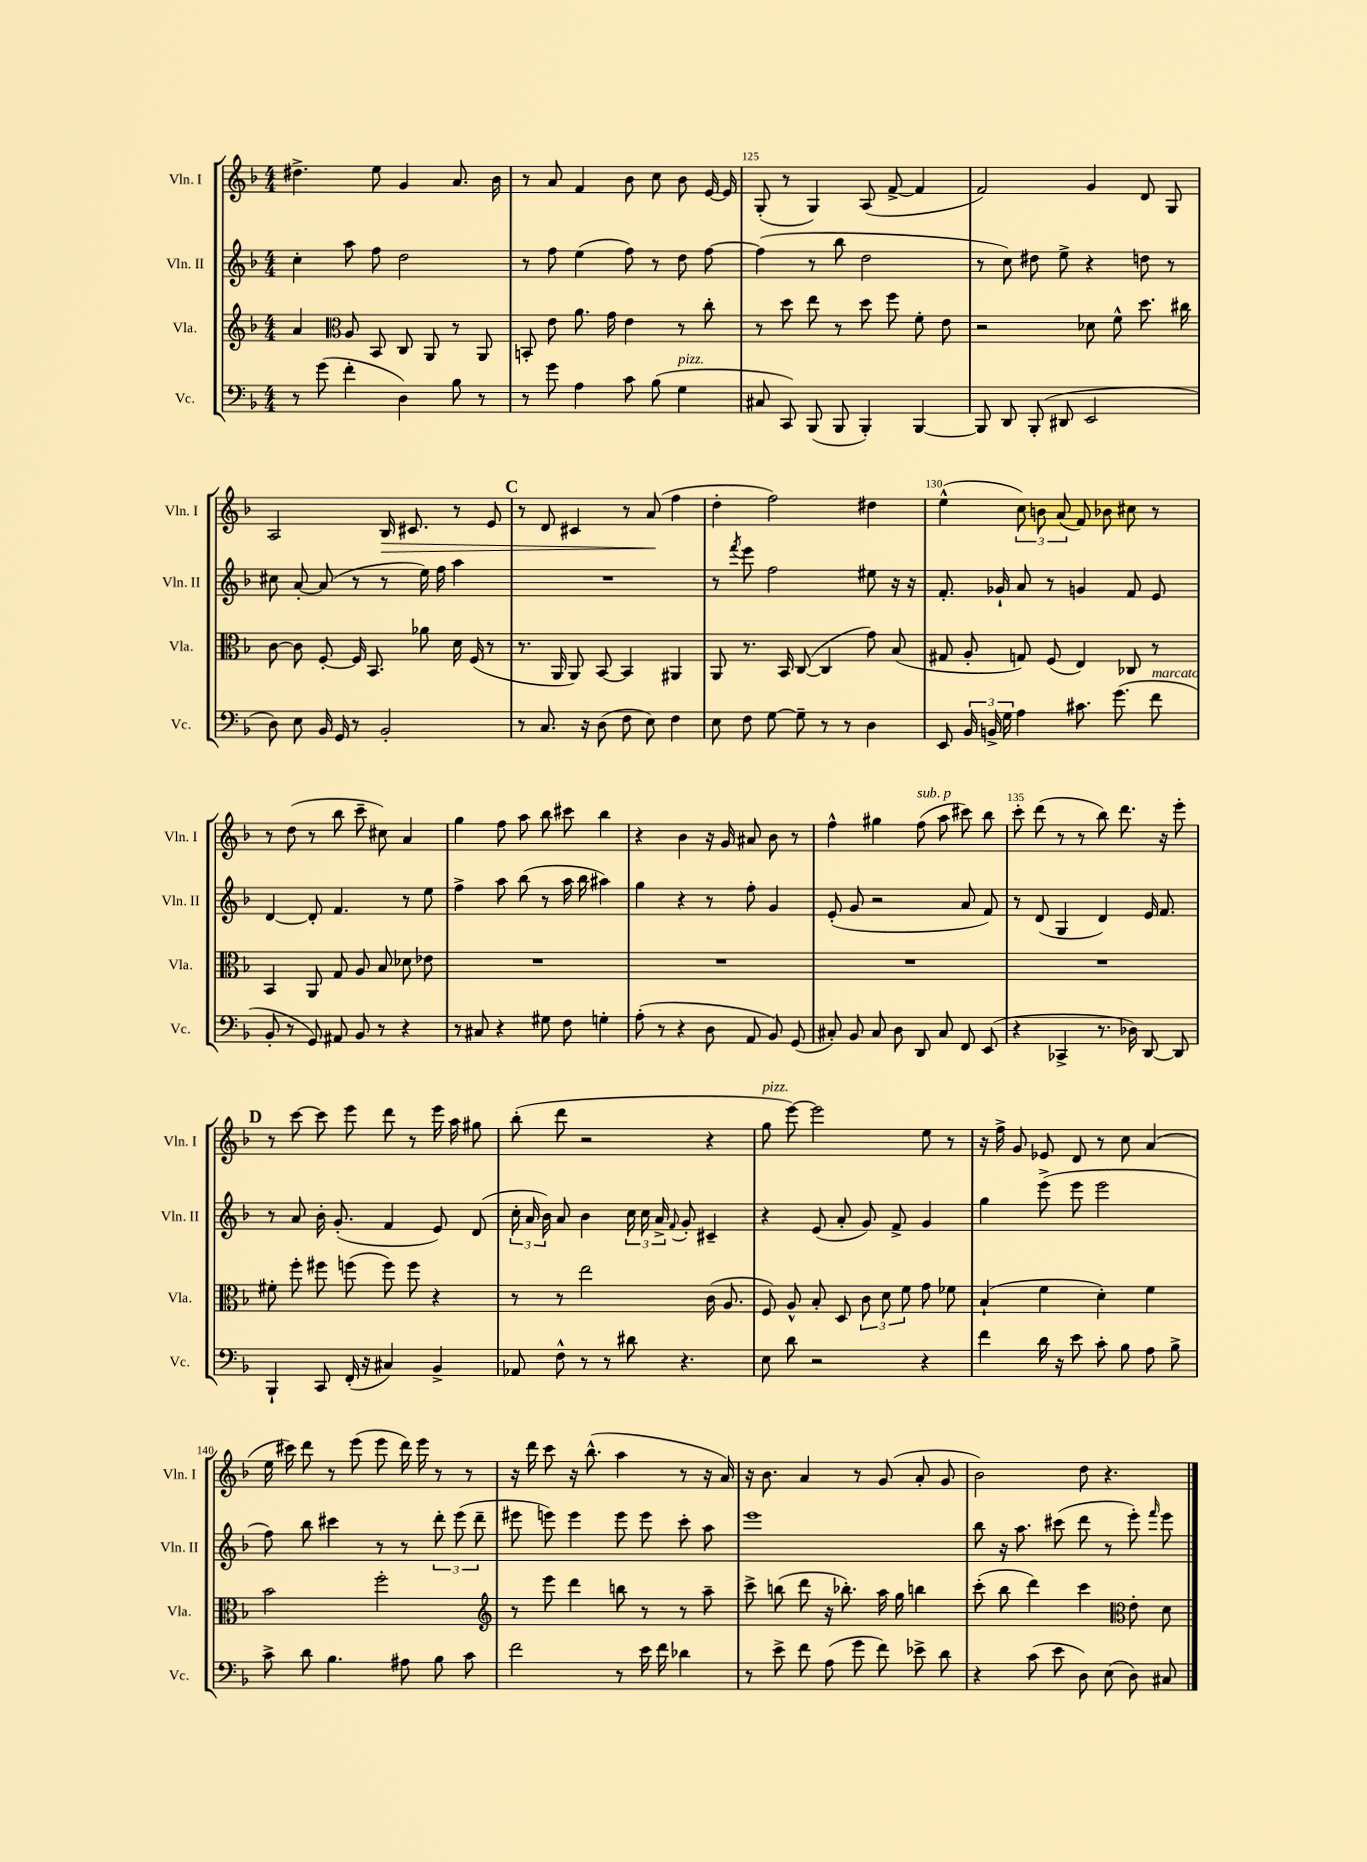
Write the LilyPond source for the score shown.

<<
\new StaffGroup <<
\new Staff = "s0" \with { instrumentName = "Vln. I" shortInstrumentName = "Vln. I" } {
    \clef treble \key f \major \numericTimeSignature \time 4/4
    \autoBeamOff dis''4.-> e''8 g'4 a'8. bes'16 |
    r8 a'8 f'4 bes'8 c''8 bes'8 e'16~ e'16 |
    g8-.( r8 g4) a8( f'8~-> f'4 |
    f'2) g'4 d'8 g8 |
    a2 bes16\> cis'8. r8 e'8 |
    \mark \markup { \bold "C" } r8 d'8 cis'4 r8 a'8\!( f''4 |
    d''4-. f''2) dis''4 |
    e''4-^( \tuplet 3/2 { c''8) b'8 a'8( } f'8) bes'8 cis''8 r8 |
    r8 d''8( r8 bes''8 c'''8-- cis''8) a'4 |
    g''4 f''8 a''8 bes''8 cis'''8 bes''4 |
    r4 bes'4 r16 g'16 ais'8 bes'8 r8 |
    f''4-^ gis''4 f''8^\markup { \italic "sub. p" }( a''8 cis'''8) bes''8 |
    c'''8-. d'''8( r8 r8 bes''8) d'''8. r16 e'''8-. |
    \mark \markup { \bold "D" } r8 c'''8~ c'''8 e'''8 d'''8 r8 e'''16 a''16 gis''8 |
    bes''8-.( d'''8 r2 r4 |
    g''8^\markup { \italic "pizz." } e'''8~) e'''2 e''8 r8 |
    r16 f''16-> g'8 ees'8 d'8 r8 c''8 a'4( |
    e''16 cis'''16) d'''8 r8 e'''8( e'''8 d'''16) e'''16 r8 r8 |
    r16 d'''16 c'''8 r16 bes''8.-^( a''4 r8 r16 a'16) |
    r16 bes'8. a'4 r8 g'8( a'8-. g'8 |
    bes'2) d''8 r4. \bar "|." |
}
\new Staff = "s1" \with { instrumentName = "Vln. II" shortInstrumentName = "Vln. II" } {
    \clef treble \key f \major \numericTimeSignature \time 4/4
    \autoBeamOff c''4-. a''8 f''8 d''2 |
    r8 f''8 e''4( f''8) r8 d''8 f''8~ |
    f''4( r8 bes''8 d''2 |
    r8 c''8) dis''8 e''8-> r4 d''8 r8 |
    cis''8 a'8~-. a'8( r8 r8 e''16) f''16 a''4 |
    \mark \markup { \bold "C" } R1 |
    r8 \acciaccatura { f'''8 } e'''8 f''2 eis''8 r16 r16 |
    f'8.-. ges'16-! a'8 r8 g'4 f'8 e'8 |
    d'4~ d'8-. f'4. r8 e''8 |
    f''4-> a''8 bes''8( r8 a''16 bes''16 ais''4) |
    g''4 r4 r8 f''8-. g'4 |
    e'8-.( g'8 r2 a'8 f'8) |
    r8 d'8( g4 d'4) e'16 f'8. |
    \mark \markup { \bold "D" } r8 a'8 bes'16-. g'8.-.( f'4 e'8) d'8( |
    \tuplet 3/2 { c''16-. a'16 bes'16) } a'8 bes'4 \tuplet 3/2 { c''16 c''16 a'16-> } \appoggiatura { f'8 } g'8-. cis'4-- |
    r4 e'8( a'8-. g'8) f'8-> g'4 |
    g''4 e'''8->( e'''8 e'''2 |
    f''8) bes''8 cis'''4 r8 r8 \tuplet 3/2 { d'''8-. e'''8( d'''8-- } |
    eis'''8 e'''8) e'''4 e'''8 e'''8 c'''8-. a''8 |
    e'''1 |
    bes''8 r16 a''8. cis'''8( d'''8 r8 e'''8-.) \grace { f'''16 } e'''8 \bar "|." |
}
\new Staff = "s2" \with { instrumentName = "Vla." shortInstrumentName = "Vla." } {
    \clef treble \key f \major \numericTimeSignature \time 4/4
    \autoBeamOff a'4 \clef alto a8 bes,8 c8 a,8 r8 a,8 |
    b,8-. e'8 a'8. g'16 e'4 r8 c''8-. |
    r8 d''8 e''8 r8 d''8 f''8 f'8-. e'8 |
    r2 des'8 f'8-^ d''8. cis''16 |
    c'8~ c'8 f8~-. f16 bes,8. aes'8 d'16 f16( r8 |
    \mark \markup { \bold "C" } r8. a,16 a,8) bes,8~ bes,4 ais,4 |
    a,8 r8. bes,16 c8~( c4 g'8) bes8( |
    gis8 a8-. g8) f8( e4) ces8 r8 |
    bes,4 a,8 g8 a8 bes8 des'8 ees'8 |
    R1 |
    R1 |
    R1 |
    R1 |
    \mark \markup { \bold "D" } fis'8-. f''8-. fis''8 f''8( f''8) f''8 r4 |
    r8 r8 e''2 c'16( a8. |
    f8) a8-^ bes8-. d8 \tuplet 3/2 { c'8 d'8 f'8 } g'8 fes'8 |
    bes4-!( f'4 d'4-.) f'4 |
    bes'2 f''2-. |
    \clef treble r8 e'''8 d'''4 b''8 r8 r8 a''8-- |
    c'''8-> b''8( d'''8 r16 bes''8.-.) a''16 g''16 b''4 |
    c'''8-.( bes''8 d'''4) c'''4 \clef alto e'8-. d'8 \bar "|." |
}
\new Staff = "s3" \with { instrumentName = "Vc." shortInstrumentName = "Vc." } {
    \clef bass \key f \major \numericTimeSignature \time 4/4
    \autoBeamOff r8 g'8( f'4-. d4) bes8 r8 |
    r8 g'8 a4 c'8 bes8( g4^\markup { \italic "pizz." } |
    cis8 c,8) bes,,8( bes,,8 bes,,4-.) bes,,4~ |
    bes,,8 d,8 bes,,8-.( dis,8 e,2 |
    d8) e8 bes,16 g,16 r8 bes,2-. |
    \mark \markup { \bold "C" } r8 c8. r16 d8( f8 e8) f4 |
    e8 f8 g8~ g8-- r8 r8 d4 |
    e,8 \tuplet 3/2 { bes,16 b,16-> g16 } a4 cis'8. g'8.( f'8^\markup { \italic "marcato" } |
    bes,8-. r8 g,8) ais,8 bes,8 r8 r4 |
    r8 cis8 r4 gis8 f8 g4-. |
    a8-.( r8 r4 d8 a,8 bes,8) g,8( |
    cis8-.) bes,8 cis8 d8 d,8 cis8 f,8 e,8( |
    r4 ces,4-> r8. des16) d,8~ d,8 |
    \mark \markup { \bold "D" } bes,,4-! c,8 f,16-.( r16 cis4) bes,4-> |
    aes,8 f8-^ r8 r8 dis'8 r4. |
    e8 d'8 r2 r4 |
    f'4 d'16 r16 e'8 c'8-. bes8 a8 bes8-> |
    c'8-> d'8 bes4. ais8 bes8 c'8 |
    f'2 r8 e'16 f'16 des'4 |
    r8 e'8-> f'8 a8( g'8 f'8) ees'8-> d'8 |
    r4 c'8( e'8 d8) e8( d8) cis8 \bar "|." |
}
>>
>>
\layout { \context { \Score currentBarNumber = #123 \override BarNumber.break-visibility = ##(#f #t #t) barNumberVisibility = #(every-nth-bar-number-visible 5) } }
